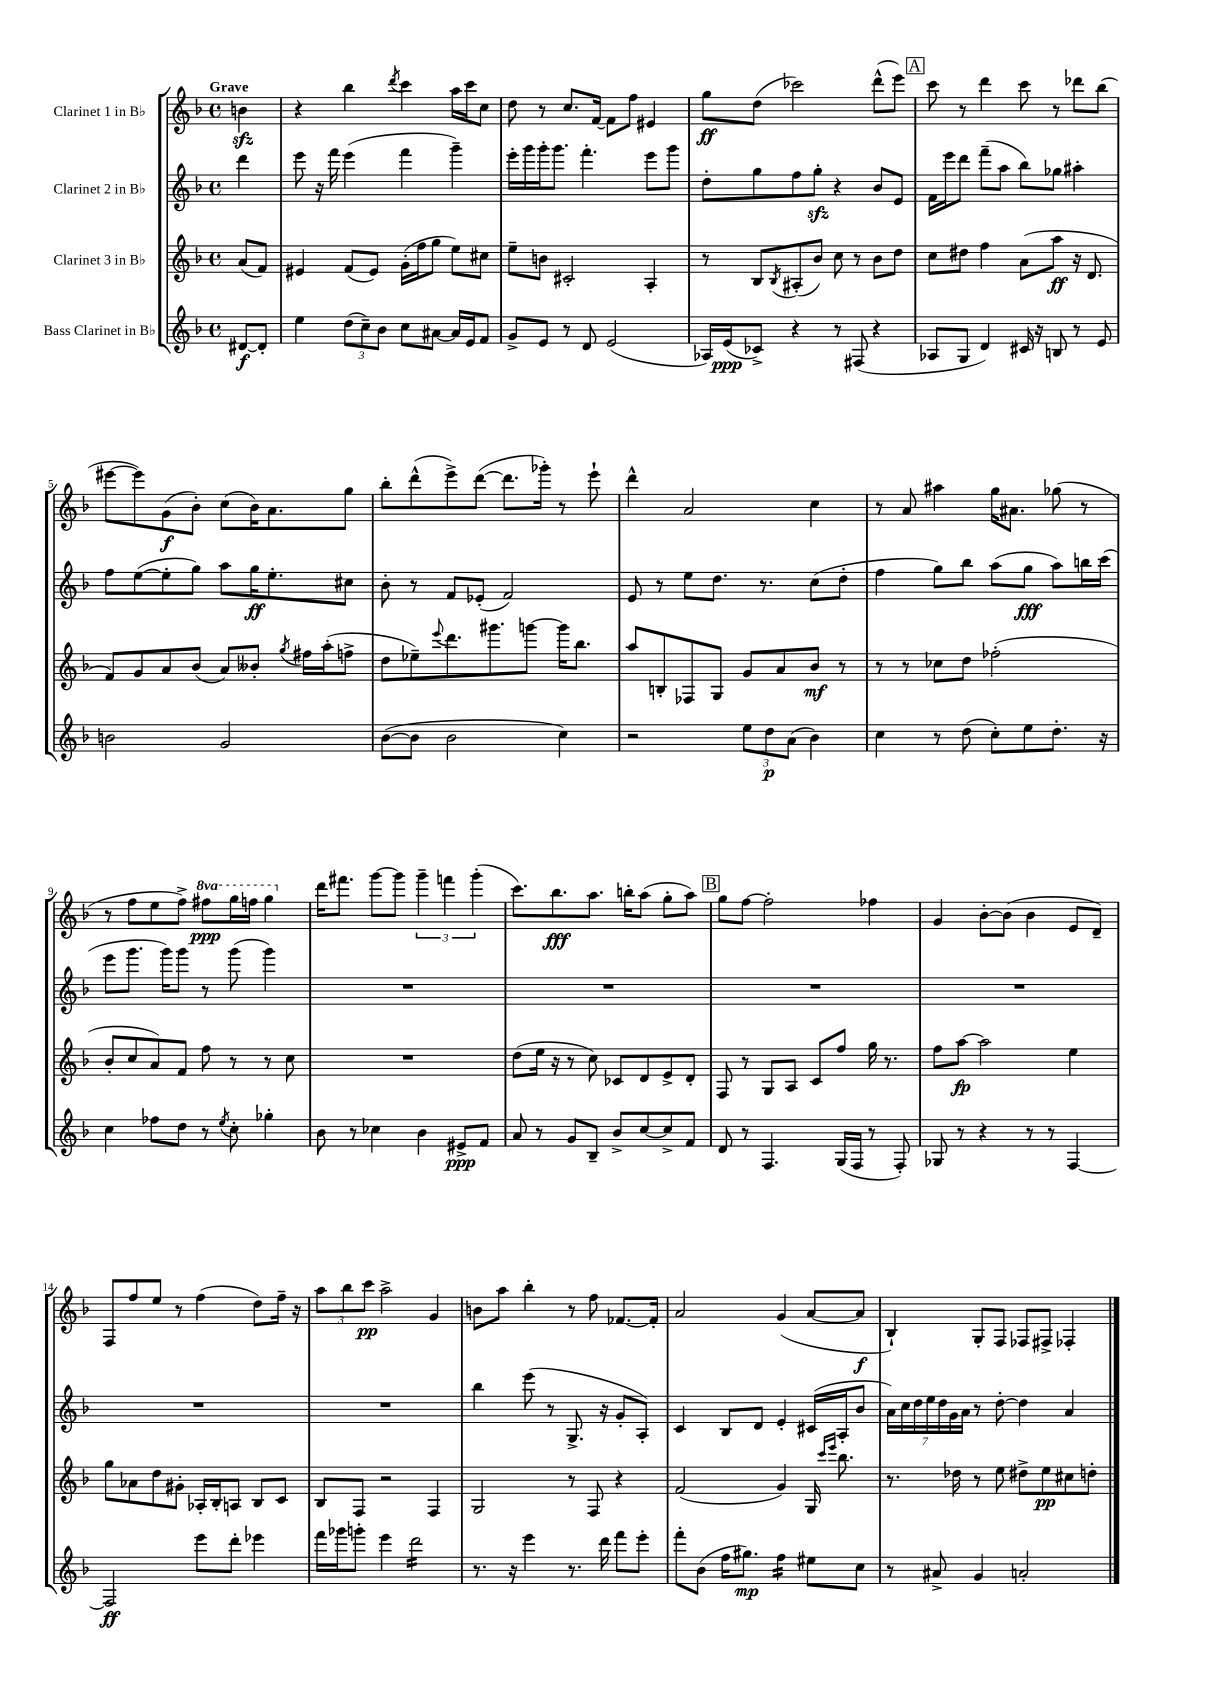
<<
\new StaffGroup <<
\new Staff = "s0" \with { instrumentName = "Clarinet 1 in Bb" } {
    \clef treble \key f \major \defaultTimeSignature \time 4/4 \set Staff.ottavationMarkups = #ottavation-simple-ordinals \partial 4 \tempo "Grave"
    b'4\sfz |
    r4 bes''4 \acciaccatura { d'''8 } c'''4 a''16 c'''16 c''8 |
    d''8 r8 c''8. f'16~ f'8 f''8 eis'4 |
    g''8\ff d''8( ces'''2) d'''8-^( e'''8) |
    \mark \markup { \box "A" } c'''8 r8 d'''4 c'''8 r8 des'''8 bes''8( |
    eis'''8~ eis'''8) g'8\f( bes'8-.) c''8( bes'16) a'8. g''8 |
    bes''8-. d'''8-^( e'''8->) d'''8~( d'''8. ges'''16-.) r8 e'''8-! |
    d'''4-^ a'2 c''4 |
    r8 a'8 ais''4 g''16 ais'8. ges''8( r8 |
    r8 f''8 e''8 f''8->) \ottava #1 fis'''8\ppp g'''16 f'''16 g'''4 \ottava #0 |
    d'''16 fis'''8. g'''8~ g'''8 \tuplet 3/2 { g'''4-- f'''4 g'''4-.( } |
    c'''8.) bes''8.\fff a''8. b''16-. a''8( g''8-. a''8) |
    \mark \markup { \box "B" } g''8 f''8~ f''2-. fes''4 |
    g'4 bes'8~-. bes'8( bes'4 e'8 d'8--) |
    f8 f''8 e''8 r8 f''4( d''8) f''16-- r16 |
    \tuplet 3/2 { a''8 bes''8 c'''8\pp } a''2-> g'4 |
    b'8 a''8 bes''4-. r8 f''8 fes'8.~ fes'16-. |
    a'2 g'4( a'8~ a'8\f |
    bes4-!) g8-. f8 fes8 fis8-> fes4-. \bar "|." |
}
\new Staff = "s1" \with { instrumentName = "Clarinet 2 in Bb" } {
    \clef treble \key f \major \defaultTimeSignature \time 4/4 \partial 4
    d'''4 |
    e'''8 r16 f'''16 e'''4( f'''4 g'''4--) |
    e'''16-. g'''16 g'''16-. g'''8. f'''4.-. e'''8 g'''8 |
    d''8-. g''8 f''8 g''8-.\sfz r4 bes'8 e'8 |
    \mark \markup { \box "A" } f'16 e'''16 d'''8 f'''8--( a''8 bes''8) ges''8 ais''4-. |
    f''8 e''8~( e''8-. g''8) a''8 g''16\ff e''8.-. cis''8 |
    bes'8-. r8 f'8 ees'8-.( f'2) |
    e'8 r8 e''8 d''8. r8. c''8( d''8-. |
    f''4 g''8) bes''8 a''8( g''8\fff a''8) b''16 c'''16( |
    e'''8 g'''8. g'''16) g'''8 r8 g'''8( g'''4) |
    R1 |
    R1 |
    \mark \markup { \box "B" } R1 |
    R1 |
    R1 |
    R1 |
    bes''4 e'''8( r8 g8.-> r16 g'8-. a8-.) |
    c'4 bes8 d'8 e'4-. cis'16( a16-. bes'8 |
    \tuplet 7/4 { a'16) c''16 d''16 e''16 d''16 g'16 a'16 } r8 d''8~-. d''4 a'4 \bar "|." |
}
\new Staff = "s2" \with { instrumentName = "Clarinet 3 in Bb" } {
    \clef treble \key f \major \defaultTimeSignature \time 4/4 \partial 4
    a'8( f'8) |
    eis'4 f'8( eis'8) g'16-.( f''16 g''8 e''8) cis''8 |
    e''8-- b'8 cis'2-. a4-. |
    r8 bes8 \acciaccatura { bes8 } ais8-.( bes'8) c''8 r8 bes'8 d''8 |
    \mark \markup { \box "A" } c''8 dis''8 f''4 a'8( a''8\ff r16 d'8. |
    f'8) g'8 a'8 bes'8( a'8) beses'8-. \acciaccatura { g''8 } fis''16 a''16-.( f''8-> |
    d''8 ees''8--) \appoggiatura { e'''8 } d'''8. gis'''8. g'''8~ g'''16 bes''8. |
    a''8 b8-. fes8 g8 g'8 a'8 bes'8\mf r8 |
    r8 r8 ces''8 d''8 fes''2-.( |
    bes'8-. c''8 a'8) f'8 f''8 r8 r8 c''8 |
    R1 |
    d''8( e''16 r16 r8 c''8) ces'8 d'8 e'8-> d'8-. |
    \mark \markup { \box "B" } f8 r8 g8 a8 c'8 f''8 g''16 r8. |
    f''8 a''8~\fp a''2 e''4 |
    g''8 aes'8 d''8 gis'8-. aes16-. bes16-. a8 bes8 c'8 |
    bes8 f8 r2 f4 |
    g2 r8 f8 r4 |
    f'2( g'4) g16 \grace { c'''16 e'''16 } bes''8. |
    r8. des''16 r8 e''8 dis''8-> e''8\pp cis''8 d''8-. \bar "|." |
}
\new Staff = "s3" \with { instrumentName = "Bass Clarinet in Bb" } {
    \clef treble \key f \major \defaultTimeSignature \time 4/4 \partial 4
    dis'8~\f dis'8-. |
    e''4 \tuplet 3/2 { d''8( c''8--) bes'8 } c''8 ais'8~ ais'16 e'16 f'8 |
    g'8-> e'8 r8 d'8 e'2( |
    aes16) e'16\ppp( ces'8->) r4 r8 fis8( r4 |
    \mark \markup { \box "A" } aes8 g8 d'4) cis'16 r16 b8 r8 e'8 |
    b'2 g'2 |
    bes'8~( bes'8 bes'2 c''4) |
    r2 \tuplet 3/2 { e''8 d''8\p a'8( } bes'4) |
    c''4 r8 d''8( c''8-.) e''8 d''8.-. r16 |
    c''4 fes''8 d''8 r8 \acciaccatura { e''8 } c''8-. ges''4-. |
    bes'8 r8 ces''4 bes'4 eis'8->\ppp f'8 |
    a'8 r8 g'8 bes8-- bes'8-> c''8~ c''8-> f'8 |
    \mark \markup { \box "B" } d'8 r8 f4. g16( f16 r8 f8-.) |
    ges8 r8 r4 r8 r8 f4~ |
    f2\ff e'''8 d'''8-. ees'''4 |
    f'''16 ges'''16 g'''8-. e'''4 d'''2:16 |
    r8. r16 e'''4 r8. d'''16 f'''8 e'''8-. |
    f'''8-. bes'8( f''16 gis''8.\mp) f''4:16 eis''8 c''8 |
    r8 ais'8-> g'4 a'2-. \bar "|." |
}
>>
>>
